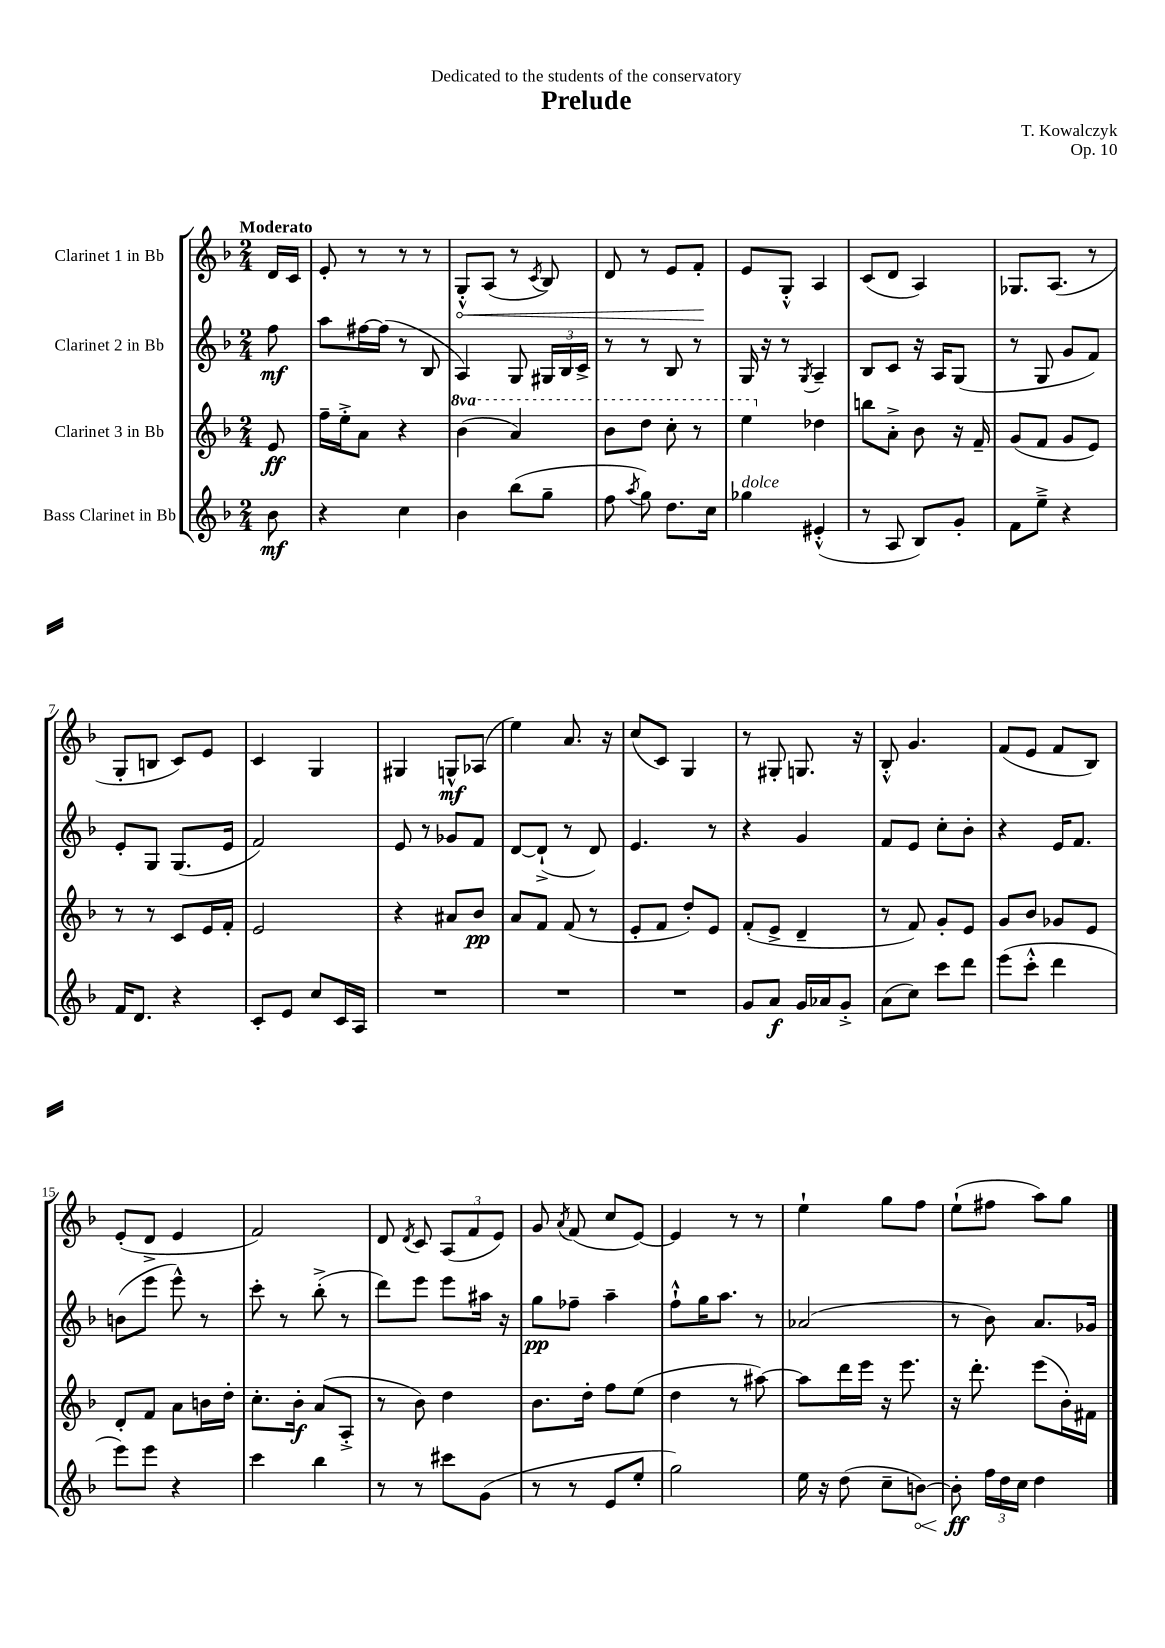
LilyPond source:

\header { title = "Prelude" composer = "T. Kowalczyk" dedication = "Dedicated to the students of the conservatory" opus = "Op. 10" }
<<
\new StaffGroup <<
\new Staff = "s0" \with { instrumentName = "Clarinet 1 in Bb" } {
    \clef treble \key f \major \numericTimeSignature \time 2/4 \partial 8 \tempo "Moderato"
    \autoBeamOff d'16[ c'16] |
    e'8-. r8 r8 r8 |
    \once \override Hairpin.circled-tip = ##t g8[-.-^\< a8]( r8 \acciaccatura { c'8 } bes8) |
    d'8 r8 e'8[ f'8]-.\! |
    e'8[ g8]-.-^ a4 |
    c'8[( d'8] a4) |
    ges8.[ a8.]( r8 |
    g8[-. b8] c'8[) e'8] |
    c'4 g4 |
    gis4 g8[-^\mf aes8]( |
    e''4) a'8. r16 |
    c''8[( c'8]) g4 |
    r8 gis8-. g8. r16 |
    bes8-.-^ g'4. |
    f'8[( e'8] f'8[ bes8]) |
    e'8[-.( d'8]-> e'4 |
    f'2) |
    d'8 \acciaccatura { d'8 } c'8 \tuplet 3/2 { a8[( f'8 e'8]) } |
    g'8 \acciaccatura { a'8 } f'8( c''8[ e'8]~) |
    e'4 r8 r8 |
    e''4-! g''8[ f''8] |
    e''8[-!( fis''8] a''8[) g''8] \bar "|." |
}
\new Staff = "s1" \with { instrumentName = "Clarinet 2 in Bb" } {
    \clef treble \key f \major \numericTimeSignature \time 2/4 \partial 8
    \autoBeamOff f''8\mf |
    a''8[ fis''16~ fis''16]( r8 bes8 |
    a4) g8 \tuplet 3/2 { gis16[ bes16 c'16]-> } |
    r8 r8 bes8 r8 |
    g16 r16 r8 \acciaccatura { g8 } a4-- |
    bes8[ c'8] r16 a16[ g8]( |
    r8 g8 g'8[ f'8]) |
    e'8[-. g8] g8.[( e'16] |
    f'2) |
    e'8 r8 ges'8[ f'8] |
    d'8[~ d'8]-!->( r8 d'8) |
    e'4. r8 |
    r4 g'4 |
    f'8[ e'8] c''8[-. bes'8]-. |
    r4 e'16[ f'8.] |
    b'8[( e'''8] e'''8-^) r8 |
    c'''8-. r8 bes''8-.->( r8 |
    d'''8[) e'''8] e'''8[ ais''16] r16 |
    g''8[\pp fes''8]-- a''4-- |
    f''8[-!-^ g''16 a''8.] r8 |
    aes'2( |
    r8 bes'8) a'8.[ ges'16] \bar "|." |
}
\new Staff = "s2" \with { instrumentName = "Clarinet 3 in Bb" } {
    \clef treble \key f \major \numericTimeSignature \time 2/4 \set Staff.ottavationMarkups = #ottavation-simple-ordinals \partial 8
    \autoBeamOff e'8\ff |
    f''16[-- e''16-.-> a'8] r4 |
    \ottava #1 bes''4( a''4) |
    bes''8[ d'''8] c'''8-. r8 |
    e'''4 \ottava #0 des''4 |
    b''8[ a'8]-.-> bes'8 r16 f'16-- |
    g'8[( f'8] g'8[ e'8]) |
    r8 r8 c'8[ e'16 f'16]-. |
    e'2 |
    r4 ais'8[ bes'8]\pp |
    a'8[ f'8] f'8( r8 |
    e'8[-. f'8] d''8[-.) e'8] |
    f'8[-.( e'8]-> d'4-- |
    r8 f'8) g'8[-. e'8] |
    g'8[ bes'8] ges'8[ e'8] |
    d'8[-. f'8] a'8[ b'16 d''16]-. |
    c''8.[-. bes'16]-.\f a'8[( a8]-.-> |
    r8 bes'8) d''4 |
    bes'8.[ d''16]-. f''8[ e''8]( |
    d''4 r8 ais''8~) |
    ais''8[ d'''16 e'''16] r16 e'''8. |
    r16 d'''8.-. e'''8[( bes'16-.) fis'16] \bar "|." |
}
\new Staff = "s3" \with { instrumentName = "Bass Clarinet in Bb" } {
    \clef treble \key f \major \numericTimeSignature \time 2/4 \partial 8
    \autoBeamOff bes'8\mf |
    r4 c''4 |
    bes'4 bes''8[( g''8]-- |
    f''8 \acciaccatura { a''8 } g''8) d''8.[ c''16] |
    ges''4^\markup { \italic "dolce" } eis'4-.-^( |
    r8 a8 bes8[) g'8]-. |
    f'8[ e''8]---> r4 |
    f'16[ d'8.] r4 |
    c'8[-. e'8] c''8[ c'16 a16] |
    R2 |
    R2 |
    R2 |
    g'8[ a'8]\f g'16[ aes'16 g'8]-.-> |
    a'8[( c''8]) c'''8[ d'''8] |
    e'''8[( c'''8]-.-^ d'''4 |
    e'''8[) e'''8] r4 |
    c'''4 bes''4 |
    r8 r8 cis'''8[ g'8]( |
    r8 r8 e'8[ e''8]-. |
    g''2) |
    e''16 r16 d''8( c''8[-- \once \override Hairpin.circled-tip = ##t b'8]~\<) |
    b'8-.\ff\! \tuplet 3/2 { f''16[ d''16 c''16] } d''4 \bar "|." |
}
>>
>>
